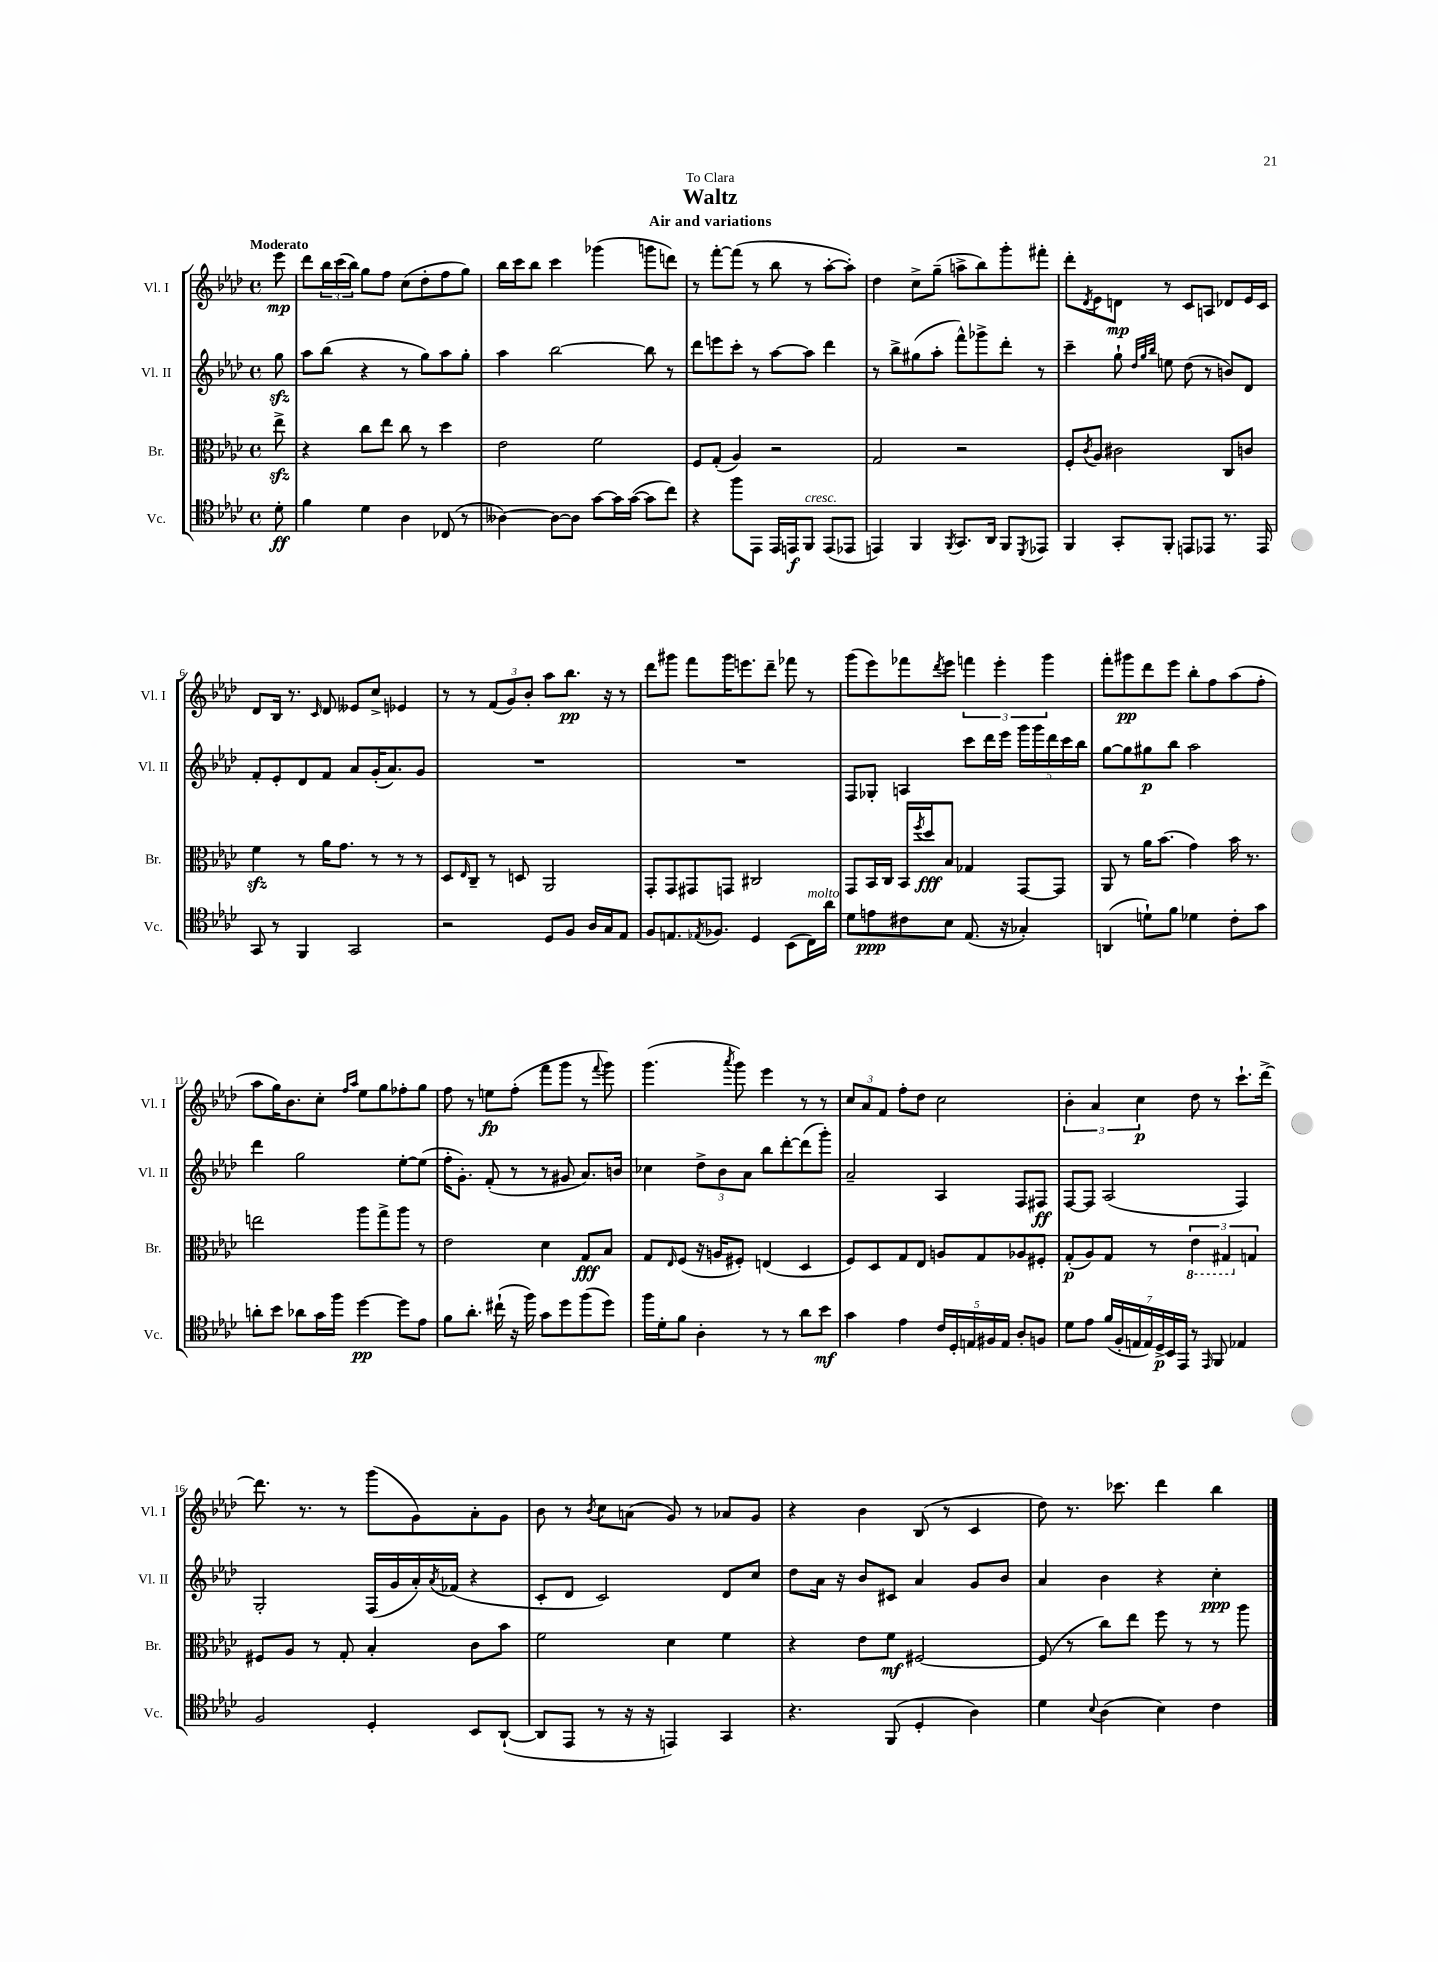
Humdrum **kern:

**kern	**kern	**kern	**kern
*staff4	*staff3	*staff2	*staff1
*clefC4	*clefC3	*clefG2	*clefG2
*k[b-e-a-d-]	*k[b-e-a-d-]	*k[b-e-a-d-]	*k[b-e-a-d-]
*M4/4	*M4/4	*M4/4	*M4/4
*met(c)	*met(c)	*met(c)	*met(c)
8d-'	8ee-^	8gg	8eee-
=	=	=	=
4f	4r	8aa-	8ddd-
.	.	(8bb-	24bb-
.	.	.	(24ccc
.	.	.	24bb-)
4d-	8cc	4r	8gg
.	8ee-	.	8ff
4A-	8cc	8r	(8cc
.	8r	8gg)	8dd-'
(8C-	4dd-	8aa-	8ff
8r	.	8gg'	8gg)
=	=	=	=
[4A--)	2e-	4aa-	16bb-
.	.	.	16ccc
.	.	.	8bb-
8A--_	.	[2bb-	4ccc
8A--]	.	.	.
[8g	2f	.	(4ggg-
16g]	.	.	.
([16g	.	.	.
8g]	.	8bb-]	8ggg
8cc)	.	8r	8ddd)
=	=	=	=
4r	8F	8ddd-	8r
.	(8G'	8eee	[8fff'
8ff	4A-)	8ccc'	(8fff]
8EE-	.	8r	8r
16EE-	2r	[8aa-	8bb-
16EE	.	.	.
8FF	.	8aa-]	8r
(8EE	.	4ddd-	[8aa-'
8EE-	.	.	8aa-'])
=	=	=	=
4EE)	2G	8r	4dd-
.	.	8bb-^	.
4FF	.	(8gg#	8cc^
.	.	8aa-'	(8gg~
8qFF	.	.	.
8.GG	2r	8fff^^)	8aa^
.	.	8ggg-^	8bb-)
16AA-	.	.	.
8FF	.	8ddd-'	8ggg'
8qDD-	.	.	.
8EE-	.	8r	8fff#'
=	=	=	=
4FF	8F'	4ccc~	8ddd-'
.	8qc	.	8qd-
.	8A-	.	8e-
8GG'	2c#	8gg`	8d
.	.	32qqdd-	.
.	.	32qqgg	.
.	.	32qqbb-	.
8FF'	.	8ee	8r
8EE	.	(8dd-	8c
8EE-	.	8r	8A
8.r	8C	8b)	8d-
.	8c	8d-	16e-
16EE-	.	.	16c
=	=	=	=
8GG	4f	8f'	8d-
8r	.	8e-'	16B-
.	.	.	8.r
4FF	8r	8d-	.
.	.	.	16qqc
.	16a-	8f	8d-
.	8.g	.	.
2GG	.	8a-	8e--
.	8r	(16g'	8cc^
.	.	8.a-)	.
.	8r	.	4e-
.	8r	8g	.
=	=	=	=
2r	8D-	1r	8r
.	16qqE-	.	.
.	8C~	.	8r
.	8r	.	(12f
.	.	.	12g)
.	8D	.	.
.	.	.	12b-'
8D-	2AA-	.	8aa-
8F	.	.	8.bb-
16A-	.	.	.
16G	.	.	16r
8E-	.	.	8r
=	=	=	=
8F	8GG'	1r	8ddd-
8.E	8GG	.	8ggg#
.	8GG#	.	8fff
8qE-	.	.	.
8.F-	.	.	.
.	8GG	.	16ggg#
.	.	.	8.eee
4D-	2C#	.	.
.	.	.	8ddd-~
(8BB-	.	.	8fff-
16C)	.	.	8r
16a-	.	.	.
=	=	=	=
8d-	8GG	8F	(8ggg
8e	16BB-	8G-'	8eee-)
.	16C	.	.
8c#	16BB-	4A	8fff-
.	8qff	.	.
.	16dd-	.	.
.	.	.	8qddd-
8B-	8B-	.	8eee-
(8.E-	4G-	8ccc	6fff
.	.	16ddd-	.
.	.	.	6eee-'
16r	.	16eee-	.
4G-')	[8GG	20ggg	.
.	.	20ggg	.
.	.	.	6ggg
.	.	20ddd-	.
.	8GG]	.	.
.	.	20ccc	.
.	.	20bb-	.
=	=	=	=
(4AA	8AA-	[8gg	8fff'
.	8r	8gg]	8ggg#
8d`)	16a-	8gg#	8ddd-
.	(8.b-	.	.
8f	.	8bb-	8eee-
4d-	4g)	2aa-	8bb-'
.	.	.	8ff
8c'	16b-	.	(8aa-
.	8.r	.	.
8g	.	.	8ff'
=	=	=	=
8a'	2ee	4ddd-	8aa-
8b-	.	.	16gg)
.	.	.	8.b-
8a-	.	2gg	.
16g	.	.	8cc'
16ff	.	.	.
.	.	.	16qqff
.	.	.	16qqaa-
[4dd-	8aa-	.	8ee-
.	8gg^	.	8gg
8dd-]	8aa-	[8ee-'	8ff-'
8e-	8r	(8ee-]	8gg
=	=	=	=
8f	2e-	16ff'	8ff
.	.	8.g')	.
8.a-'	.	.	8r
.	.	(8f'	8ee
(16cc#`	.	.	.
16r	.	8r	(8ff'
16ff)	.	.	.
8g	4d-	8r	8fff
8dd-	.	8g#	8ggg
(8ff	8G	8.a-)	8r
.	.	.	8qqfff
8dd-)	8B-	.	8ggg)
.	.	16b	.
=	=	=	=
16ff	8G	4cc-	(4.ggg
16d-'	.	.	.
.	16qqE-	.	.
8f	(8F	.	.
4A-'	16r	12dd-^	.
.	16A	.	.
.	.	12b-	.
.	.	.	8qaaa-
.	8F#')	.	8ggg)
.	.	12a-	.
8r	(4E	8bb-	4eee-
8r	.	[8ddd-'	.
8a-	4D-	(8ddd-]	8r
8b-	.	8ggg')	8r
=	=	=	=
4g	8F)	2a-~	12cc
.	.	.	12a-
.	8D-	.	.
.	.	.	12f
4e-	8G	.	8ff'
.	8E-	.	8dd-
20c	8A	4A-	2cc
20D-'	.	.	.
20E	.	.	.
.	8G	.	.
20F#	.	.	.
20E	.	.	.
8A-'	8A-	8F	.
8F	8F#'	8F#	.
=	=	=	=
8d-	(8G'	[8F	6b-'
8e-	8A-)	8F]	.
.	.	.	6a-
(28f	8G	(2A-	.
28F'	.	.	.
28E	.	.	.
.	.	.	6cc
28E)	.	.	.
.	8r	.	.
28D-^	.	.	.
28BB-	.	.	.
28EE-	.	.	.
8r	6E-	.	8dd-
16qqEE-	.	.	.
8FF	.	.	8r
.	6GG#	.	.
4E-	.	4F)	8.ccc`
.	6G	.	.
.	.	.	[16ddd-^
=	=	=	=
2F	8F#	2G'	8.ddd-]
.	8A-	.	.
.	.	.	8.r
.	8r	.	.
.	8G'	.	8r
4D-'	4B-'	(16F	(8ggg
.	.	16g	.
.	.	16a-')	8g)
.	.	8qa-	.
.	.	(16f-	.
8BB-	8c	4r	8a-'
([8AA-`	8b-	.	8g
=	=	=	=
8AA-]	2f	8c'	8b-
8EE-	.	8d-	8r
.	.	.	8qb-
8r	.	2c)	8cc
16r	.	.	(8a
16r	.	.	.
4EE)	4d-	.	8g)
.	.	.	8r
4GG	4f	8d-	8a-
.	.	8cc	8g
=	=	=	=
4.r	4r	8dd-	4r
.	.	16a-	.
.	.	16r	.
.	8e-	8b-	4b-
(8FF	8f	8c#	.
4D-'	[2F#	4a-	(8B-
.	.	.	8r
4A-)	.	8g	4c
.	.	8b-	.
=	=	=	=
4d-	(8F#]	4a-	8dd-)
.	8r	.	8.r
8qqB-	.	.	.
(4A-	8cc)	4b-	.
.	.	.	8.ccc-
.	8ee-	.	.
4B-)	8ff	4r	4ddd-
.	8r	.	.
4c	8r	4cc'	4bb-
.	8aa-	.	.
==	==	==	==
*-	*-	*-	*-
